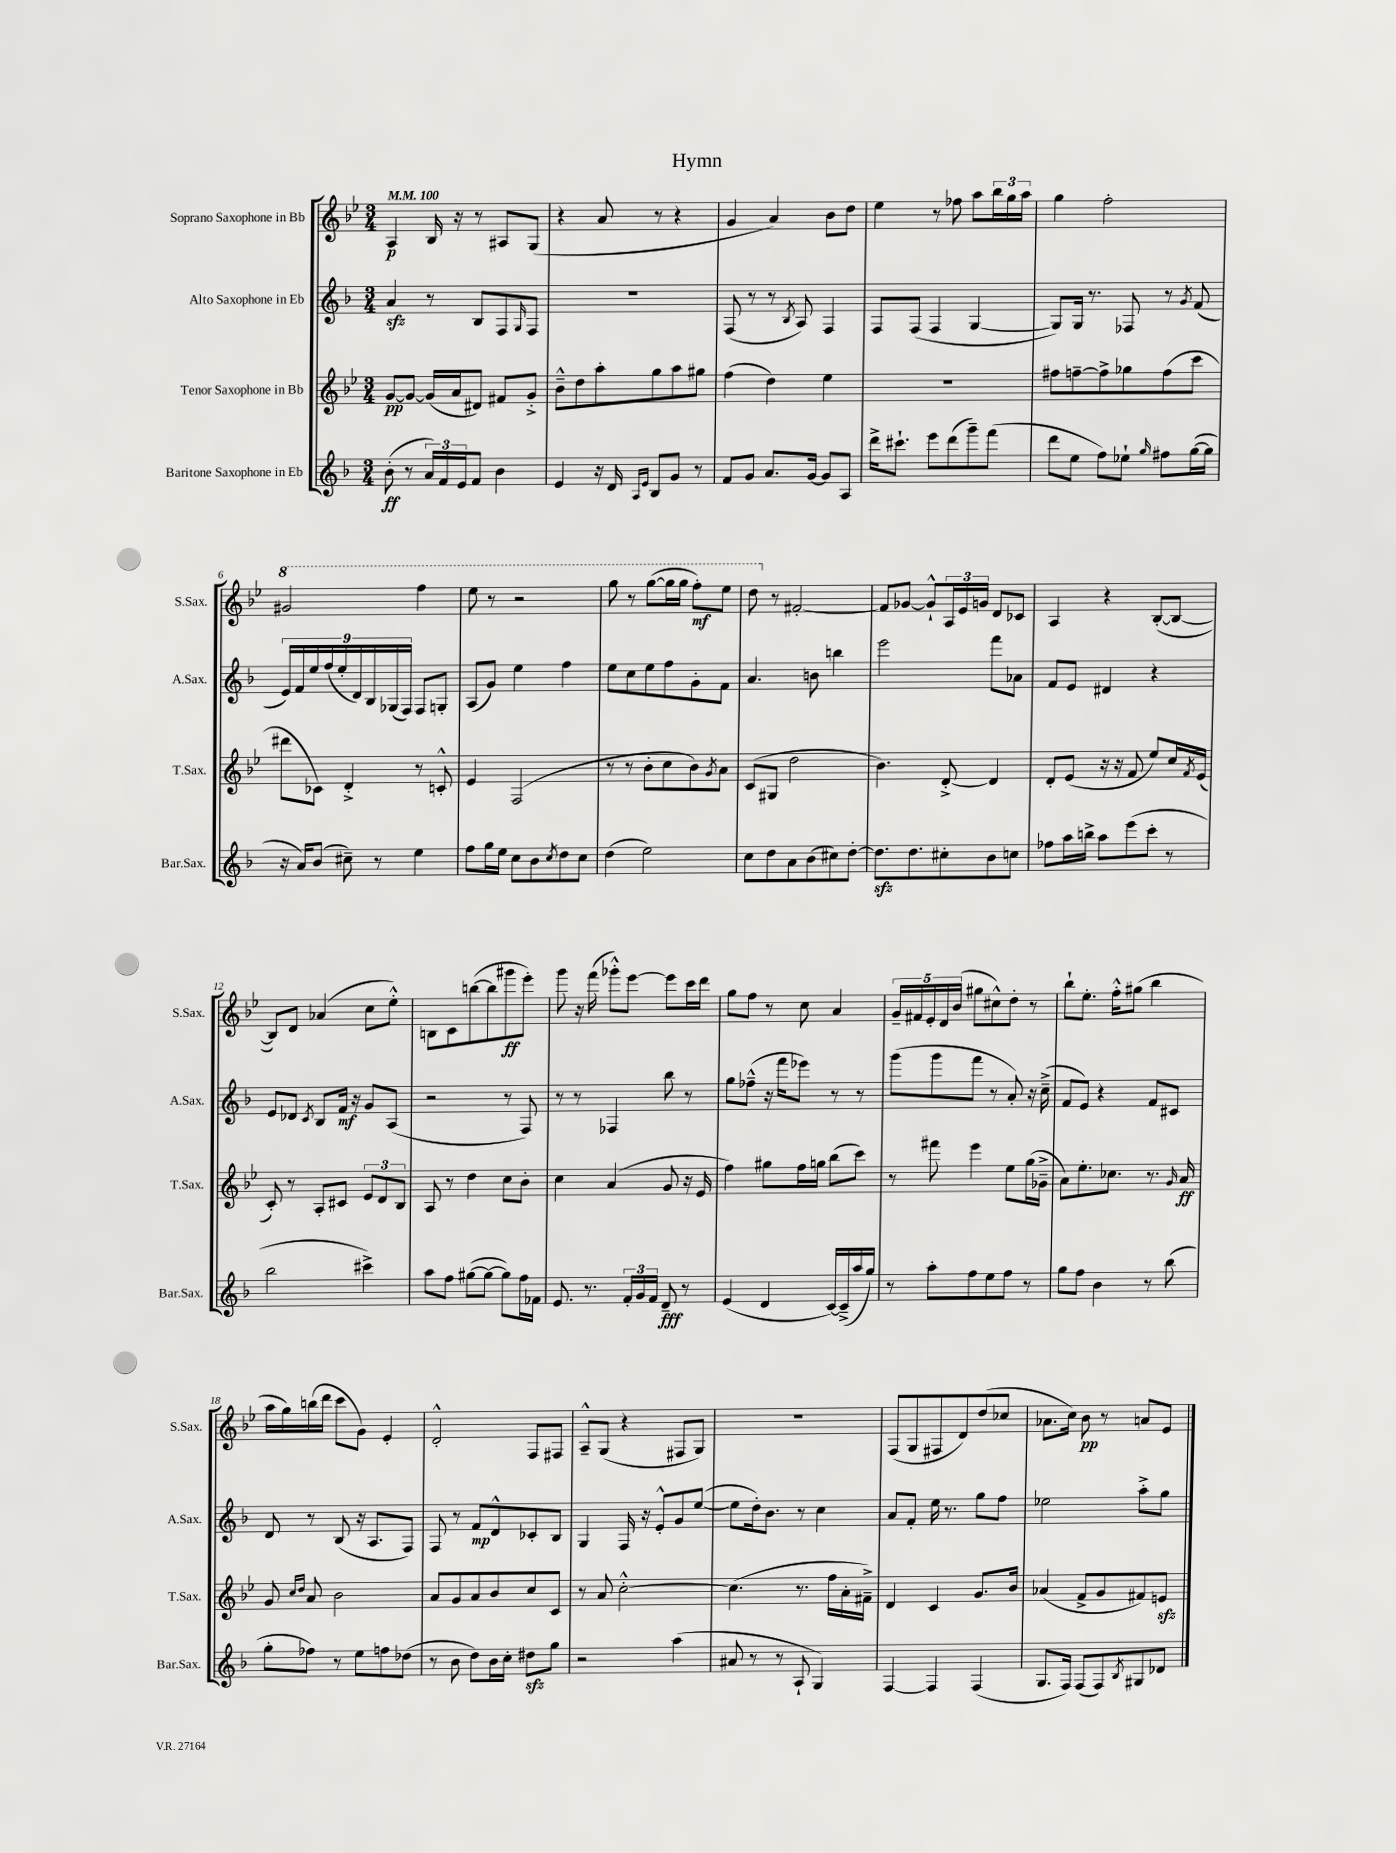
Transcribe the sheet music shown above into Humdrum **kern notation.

**kern	**kern	**kern	**kern
*staff4	*staff3	*staff2	*staff1
*clefG2	*clefG2	*clefG2	*clefG2
*k[b-]	*k[b-e-]	*k[b-]	*k[b-e-]
*M3/4	*M3/4	*M3/4	*M3/4
*MM100	*MM100	*MM100	*MM100
(8b-'\	[8g/L	4a/	4A/
8r	8g/_J	.	.
24a/LL)	(16g/]LL	8r	16B-/
24f/	.	.	.
.	16a/J	.	16r
24e/J	.	.	.
8f/J	8d#/J)	8B-/L	8r
4b-\	8f#/L	8F/	8A#/L
.	.	16qqG/	.
.	8g'^/J	8F/J	(8G/J
=	=	=	=
4e/	8b-~^^\L	2.r	4r
.	8dd\	.	.
16r	8aa'\	.	8a/
16d/	.	.	.
16qqA/LL	.	.	.
16qqe/JJ	.	.	.
8B-/L	8gg\	.	8r
8g/J	8aa\	.	4r
8r	8gg#\J	.	.
=	=	=	=
8f/L	(4ff\	(8F/	4g/
8g/J	.	8r	.
8.a/L	4dd\)	8r	4a/)
.	.	8qB-/	.
.	.	8A/)	.
[16g/Jk	.	.	.
8g/]L	4ee-\	4F/	8b-\L
8A/J	.	.	8dd\J
=	=	=	=
16ddd^\LK	2.r	8F/L	4ee-\
8.ccc#`\J	.	.	.
.	.	(8F/J	.
8eee\L	.	4F/	8r
(8ddd\	.	.	8ff-\
8ggg~\)	.	[4G/	8aa\L
(8fff\J	.	.	24bb-\L
.	.	.	24gg\
.	.	.	24aa\JJ
=	=	=	=
8ddd\L	8ff#\L	8G/]L)	4gg\
8ee\J	[8ff~\	16G/Jk	.
.	.	8.r	.
8ff\L)	8ff^\]	.	2ff'\
8ee-`\J	8gg-\	8F-/	.
16qqgg/	.	.	.
8ff#\L	(8ff\	8r	.
.	.	8qg/	.
([16gg\L	8ccc\J	(8f/	.
16gg\]JJ	.	.	.
=	=	=	=
16r	8ddd#\L	18e/LL)	2gg#/
.	.	18f/	.
16a/LK)	.	.	.
.	.	18ee/	.
(8b-/J	8c-\J)	.	.
.	.	(18ff/	.
.	.	18ee'/	.
8cc#~\)	4d'^/	.	.
.	.	18d/)	.
.	.	18B-/	.
8r	.	.	.
.	.	(18G-/	.
.	.	18F/JJ)	.
4ee\	8r	8F/L	4fff\
.	8c'^^/	8G'/J	.
=	=	=	=
8ff\L	4e-/	(8A/L	8eee-\
16gg\L	.	8g/J)	8r
16ee\JJ	.	.	.
8cc\L	(2F/	4ee\	2r
8b-\	.	.	.
8qcc/	.	.	.
8dd\	.	4ff\	.
8cc\J	.	.	.
=	=	=	=
(4dd\	8r	8ee\L	8ggg\
.	8r	8cc\	8r
2ee\)	8b-'\L	8ee\	([8ggg\L
.	8cc\	8ff\	16ggg\]L
.	.	.	16ggg\JJ
.	8b-\)	8g'\	8fff'\L)
.	8qg/	.	.
.	8a\J	8f\J	8eee-\J
=	=	=	=
8cc\L	(8c/L	4.a/	8ddd\
8dd\	8G#/J	.	8r
8a\	2dd\	.	[2f#'/
(8b-\	.	8b\	.
8cc#\)	.	4bb\	.
[8dd'\J	.	.	.
=	=	=	=
8.dd\]L	4.b-\)	2eee\	8f#/]L
.	.	.	[8g-/J
8.dd\	.	.	.
.	.	.	8g-`^^/]L
8cc#'\	[8d'^/	.	24A/L
.	.	.	24e-/
.	.	.	24g/JJ
8b-\	4d/]	8fff\L	8d/L
8cc\J	.	8a-\J	8c-/J
=	=	=	=
8ff-\L	8d'/L	8f/L	4A/
16aa\L	(8e-/J	8e/J	.
16bb^\JJ	.	.	.
8aa\L	16r	4d#/	4r
.	16r	.	.
(8eee\	8f/	.	.
8ccc'\J	8ee-/L)	4r	([8B-'/L
8r	16cc/L	.	8B-/_J
.	8qf/	.	.
.	(16e-/JJ	.	.
=	=	=	=
2bb-\	8c'/)	8e/L	8B-/]L)
.	8r	8d-/J	8d/J
.	.	8qc/	.
.	8A'/L	8B-/L	(4a-/
.	8c#/J	16f/Jk	.
.	.	16r	.
4ccc#^\)	12e-/L	8g/L	8cc\L
.	12d/	.	.
.	.	(8A/J	8ee-'^^\J)
.	12B-/J	.	.
=	=	=	=
8aa\L	8A/	2r	8B\L
8ff\J	8r	.	8c\
([8gg#\L	4dd\	.	([8bb\
8gg#\_J	.	.	8bb\]
8gg#\]L)	8cc\L	8r	8ggg#\
16ff\L	8b-'\J	8F/)	8eee-'\J)
16f-\JJ	.	.	.
=	=	=	=
8.e/	4cc\	8r	8ggg\
.	.	8r	16r
8.r	.	.	(16fff\
.	(4a/	4F-/	8ggg-'^^\L)
24f'/LL	.	.	[8eee-\J
24g/	.	.	.
24f/JJ	.	.	.
8d~/	8g/	8bb-\	8eee-\]L
8r	16r	8r	16ccc\L
.	16e-/	.	16ddd\JJ
=	=	=	=
(4e/	4ff\)	8gg\L	8gg\L
.	.	(8ff-~^^\J	8ff\J
4d/	8gg#\L	16r	8r
.	.	16fff\LK	.
.	16ff\L	8eee-\J)	8cc\
.	16gg\JJ	.	.
[16c/LL)	(8bb-\L	8r	4a/
(16c~^/]	.	.	.
16aa/	8ccc\J)	8r	.
16gg/JJ)	.	.	.
=	=	=	=
8r	8r	(8ggg\L	20g~/LL
.	.	.	20f#/
.	.	.	20e-'/
8aa'\L	8fff#\	8ggg\	.
.	.	.	20d/
.	.	.	(20b-/JJ
8ff\	4eee-\	8fff\J	8gg#\L
8ee\	.	8r	8cc#^^\)
8ff\J	8ee-\L	8a'/)	8dd'\J
8r	(16gg\L	16r	8r
.	16g-~^\JJ	(16cc~^\	.
=	=	=	=
8gg\L	8a\L)	8f/L	8bb-`\L
8ff\J	8.ee-'\	8e/J)	8.ee-'\J
4b-\	.	4r	.
.	8.cc-\J	.	16ff'^^\LK
.	.	.	(8gg#\J
8r	8.r	8f/L	4bb-\
(8bb-\	.	8c#/J	.
.	16qqg/	.	.
.	16a/	.	.
=	=	=	=
8gg'\L	8g/	8d/	16aa\LL
.	.	.	16gg\)
.	16qqcc/LL	.	.
.	16qqdd/JJ	.	.
8ff-\J)	8a/	8r	(16bb\
.	.	.	16ddd\JJ
8r	2b-\	(8B-/	8ccc\L
8ee\L	.	16r	8g\J)
.	.	8.A/L	.
8ff\	.	.	4e-'/
(8dd-\J	.	8F/J)	.
=	=	=	=
8r	8a/L	8F/	2d'^^/
8b-\	8g/	8r	.
8dd\L)	8a/	8f/L	.
16b-\L	8b-/	8d^^/	.
16cc'\JJ	.	.	.
8dd#\L	8cc/	8c-'/	8F/L
8gg\J	8c/J	8B-/J	8F#/J
=	=	=	=
2r	8r	4G/	8A~^^/L
.	8a/	.	(8G/J
.	[2cc'^^\	16F/	4r
.	.	16r	.
.	.	8e'^^/L	.
(4aa\	.	8g/	8F#/L
.	.	([8ee/J	8G/J)
=	=	=	=
8a#/	(4.cc\]	8ee\]L	2.r
8r	.	16dd'\k)	.
.	.	8.b-\J	.
8r	.	.	.
8A`/	8.r	8r	.
4G/)	.	4cc\	.
.	16ff\LL	.	.
.	16a'\	.	.
.	16f#~^\JJ)	.	.
=	=	=	=
[4F/	4d/	8a/L	(8F/L
.	.	8f'/J	8G/
4F/]	4c/	16ee\	8F#/
.	.	8.r	.
.	.	.	8d/)
(4F/	8.g/L	8gg\L	(8dd/
.	.	8ff\J	8cc-/J
.	16b-/Jk	.	.
=	=	=	=
8.G/L	(4a-/	2ee-\	8.a-\L
16F/Jk)	.	.	16cc\Jk)
(8F/L	8f^/L	.	8b-\
8F/)	8g/	.	8r
8qB-/	.	.	.
8G#/	8f#/)	8aa'^\L	8a/L
8d-/J	8e/J	8gg\J	8e-/J
==	==	==	==
*-	*-	*-	*-
